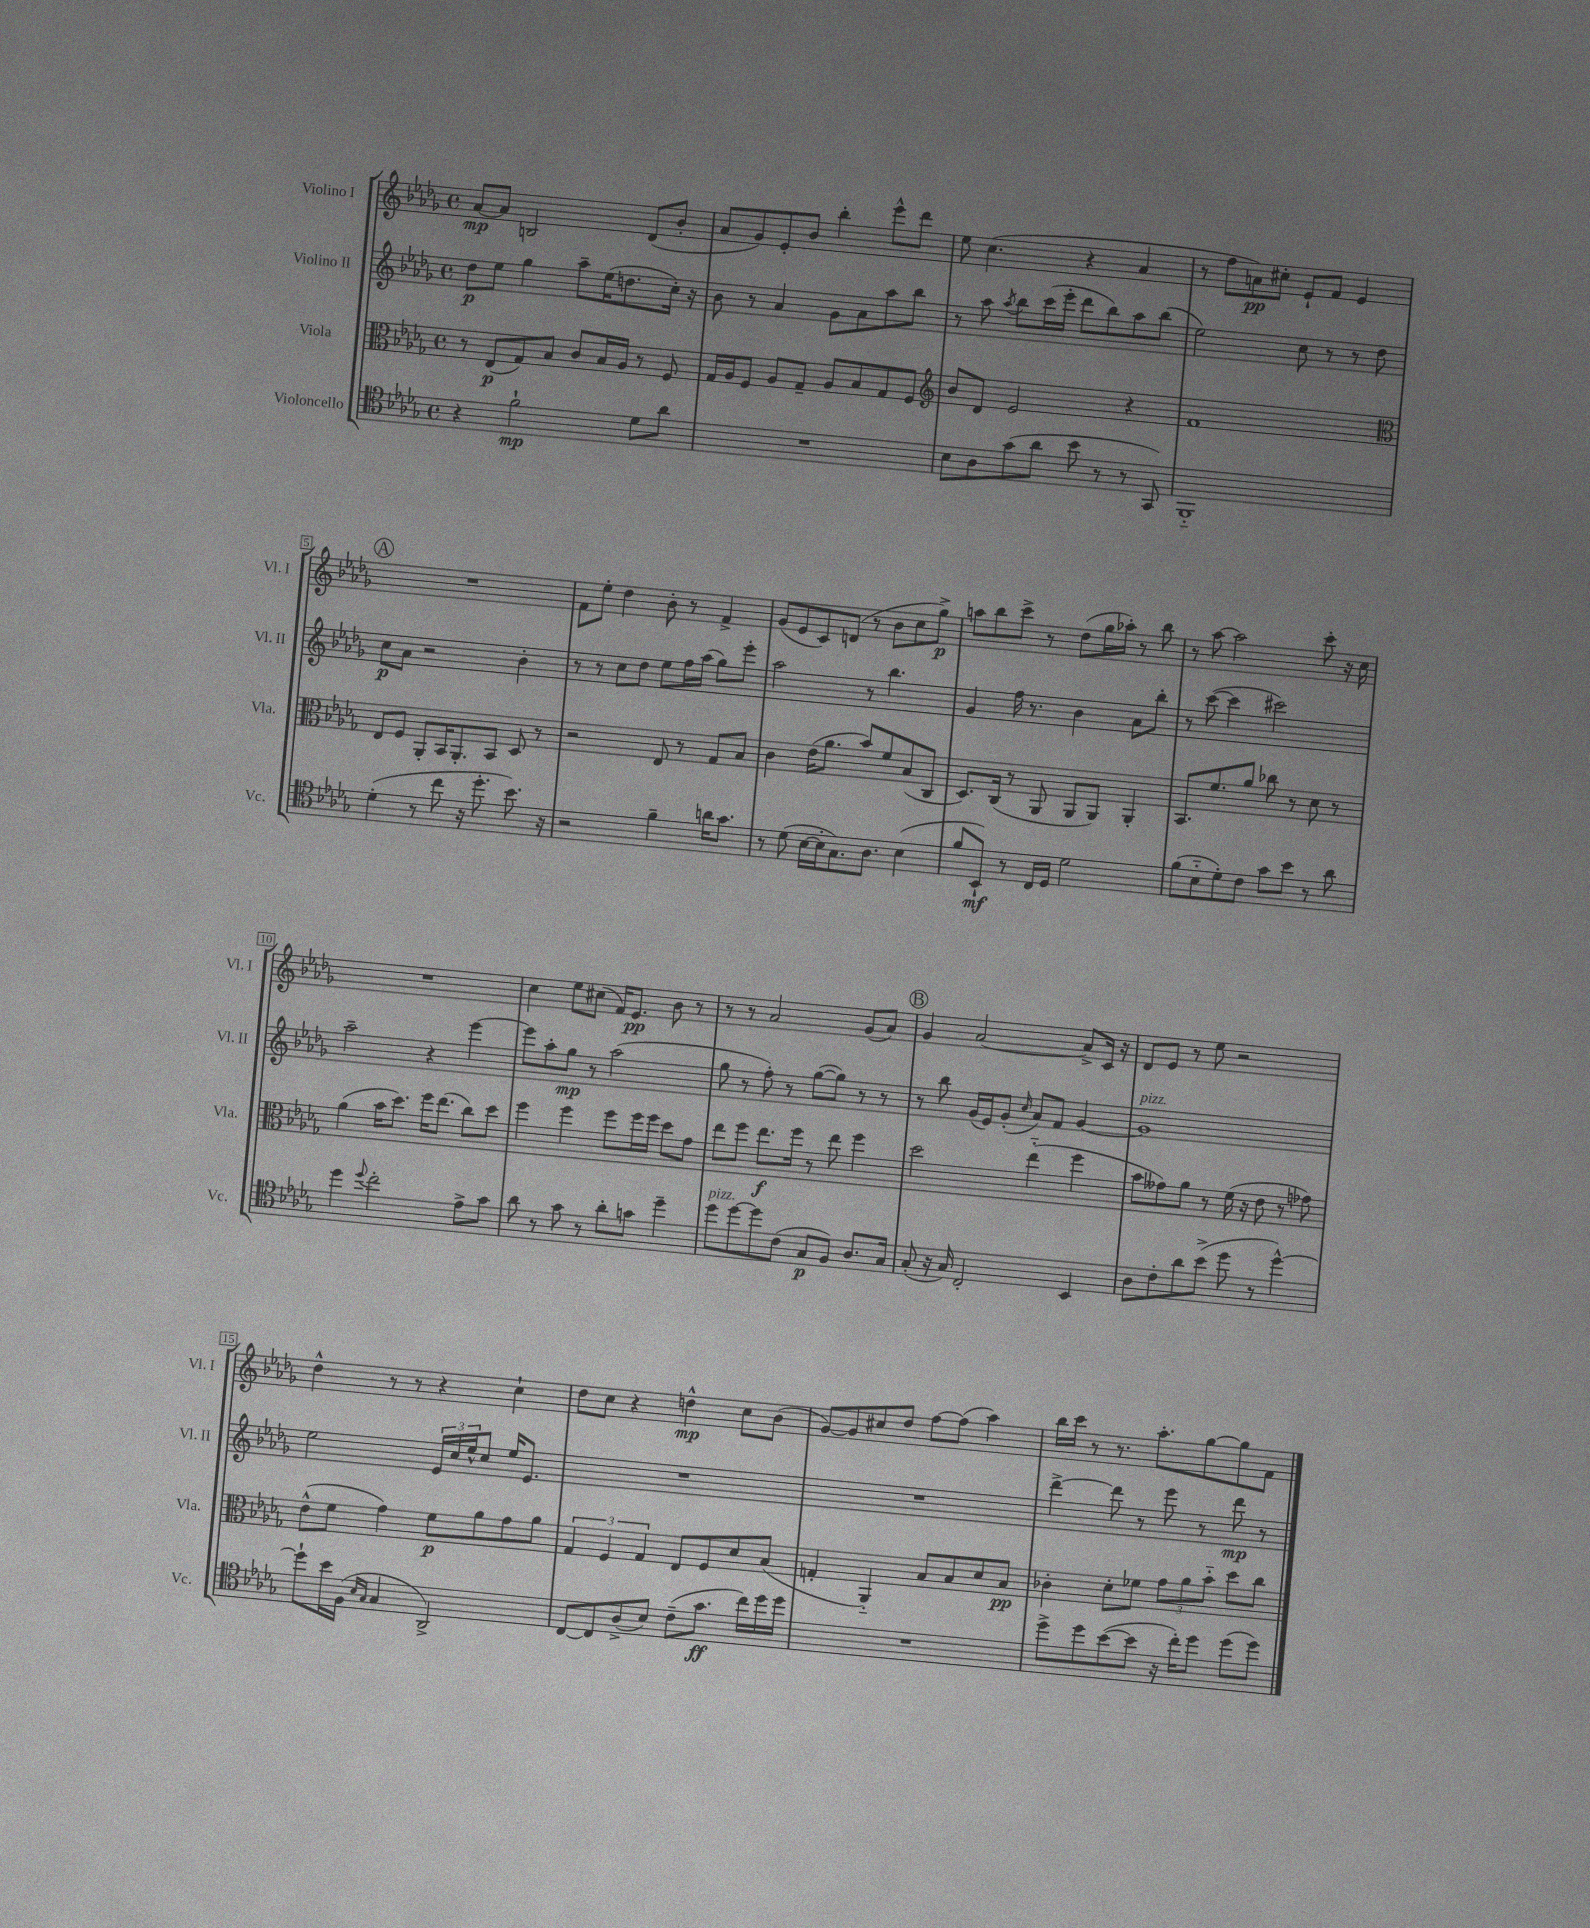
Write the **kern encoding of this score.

**kern	**kern	**kern	**kern
*staff4	*staff3	*staff2	*staff1
*clefC4	*clefC3	*clefG2	*clefG2
*k[b-e-a-d-g-]	*k[b-e-a-d-g-]	*k[b-e-a-d-g-]	*k[b-e-a-d-g-]
*M4/4	*M4/4	*M4/4	*M4/4
*met(c)	*met(c)	*met(c)	*met(c)
4r	8r	8dd-	[8a-
.	(8E-	8ee-	8a-]
2f`	8G-)	4gg-	2B
.	8B-	.	.
.	8c	8aa-~	.
.	16B-	(16ee-	.
.	16A-	8.dd	.
8d-	8r	.	(8d-
8a-	8F	16cc')	8b-'
.	.	16r	.
=	=	=	=
1r	16G-	8b-	8a-
.	16A-	.	.
.	8F	8r	8g-)
.	8A-	4a-	8e-'
.	8G-~	.	8b-
.	8A-	8g-	4bb-'
.	8B-	8a-	.
.	8G-	8aa-	8eee-^^
.	8F	8bb-	8ddd-
=	=	=	=
*	*clefG2	*	*
8B-	8b-	8r	8ee-
8A-	8d-	8aa-	(4.cc
.	.	8qaa-	.
(8g-	2e-	8bb-	.
8a-	.	(16ccc	.
.	.	16eee-'	.
8b-	.	8ddd-	4r
8r	.	8bb-)	.
8r	4r	8aa-	4a-
8GG-)	.	(8bb-	.
=	=	=	=
1FF'~	1f	2ee-)	8r
.	.	.	8ff
.	.	.	8a)
.	.	.	8cc#'
.	.	8cc	8e-`
.	.	8r	8f
.	.	8r	4e-
.	.	8dd-	.
=	=	=	=
*	*clefC3	*	*
(4d-'	8E-	8cc	1r
.	8F	8a-	.
8r	8AA-'	2r	.
8cc	16BB-	.	.
.	8.AA-'	.	.
16r	.	.	.
8.dd-'	.	.	.
.	8BB-	.	.
8.b-)	8D-	4b-'	.
.	8r	.	.
16r	.	.	.
=	=	=	=
2r	2r	8r	8f
.	.	8r	8ee-'
.	.	8cc	4dd-
.	.	8dd-	.
4f~	8E-	8ee-	8b-'
.	8r	16ff	8r
.	.	(16aa-	.
16a	8G-	8gg-)	4f^
8.g-	.	.	.
.	8B-	8eee-'	.
=	=	=	=
8r	4c	2aa-	(8g-
(8d-	.	.	8e-
[16B-	(16e-	.	8c)
16B-']	8.a-	.	.
8.G-)	.	.	(8d
.	8b-)	8r	8r
8.A-	.	.	.
.	8f	4.bb-	8b-
(4B-	(8B-	.	8cc
.	8C	.	8gg-^)
=	=	=	=
8f	8.D-)	4g-	8aa
8BB-`)	.	.	8bb-
.	(16C	.	.
8r	8r	16ff	8ccc^
.	.	8.r	.
16C	8AA-	.	8r
16D-	.	.	.
2d-	8AA-	4b-	(8dd-
.	8AA-)	.	16gg-
.	.	.	16aa-')
.	4AA-'	8a-	8r
.	.	8bb-'	8bb-
=	=	=	=
(8f	8.BB-	8r	8r
8B-'~	.	([8ccc	[8aa-
.	8.f	.	.
8d-')	.	4ccc]	2aa-]
8c	8a-	.	.
8g-	8cc-	2ccc#)	.
8b-	8r	.	.
8r	8d-	.	8ccc'
8a-	8r	.	16r
.	.	.	16cc
=	=	=	=
4dd-	(4a-	2aa-~	1r
8qqdd-	.	.	.
2cc'	16b-	.	.
.	8.dd-)	.	.
.	16ff	4r	.
.	(8.ee-	.	.
8e-^	8cc)	[4eee-	.
8g-	8dd-	.	.
=	=	=	=
8a-	4ff	8eee-]	4cc
8r	.	8aa-'	.
8g-	4ff	8gg-	8ee-
8r	.	8r	(8cc#
8a-'	8ff	(2aa-	16f)
.	.	.	8.e-
8g	16ff	.	.
.	16ff	.	.
4dd-~	8dd-	.	8b-
.	8g-	.	8r
=	=	=	=
8dd-	8ee-	8gg-	8r
[8dd-	8ff	8r	8r
8dd-]	8.ee-	8ff')	2a-
(8c	.	8r	.
.	16ff	.	.
8G-	8r	([8gg-	.
8F)	8ee-	8gg-])	.
8.A-	4ff	8r	(8g-
.	.	8r	8a-)
16G-	.	.	.
=	=	=	=
(8G-'	2dd-	8r	4g-
16r	.	8bb-	.
16G-)	.	.	.
2C'	.	(16g-	[2a-
.	.	16e-)	.
.	.	(8g-'	.
.	.	16qqcc	.
.	(4ee-'~	8a-)	.
.	.	8f	.
4BB-	4ff	[4g-	8a-^]
.	.	.	16c
.	.	.	16r
=	=	=	=
8A-	8b-	1g-]	8d-
8c'	8g--)	.	8e-
8a-	8a-	.	8r
(8b-^	8r	.	8ee-
8dd-	(16f	.	2r
.	16r	.	.
8r	8e-	.	.
[4dd-^^)	8r	.	.
.	8g-)	.	.
=	=	=	=
8dd-`]	(8e-^^	2ee-	4dd-^^
16b-	8f	.	.
(16F	.	.	.
16qqB-	.	.	.
16qqG-	.	.	.
4G-	4g-)	.	8r
.	.	.	8r
2AA-^)	8f	24e-	4r
.	.	24cc	.
.	.	24ee-^^	.
.	8a-	8cc	.
.	8g-	16ee-	4cc`
.	.	8.e-	.
.	8a-	.	.
=	=	=	=
[8C	6G-	1r	8dd-
8C]	.	.	8cc
.	6F	.	.
(8A-^	.	.	4r
.	6G-	.	.
8B-)	.	.	.
(8c~	8E-	.	4dd^^
8.g-	8F	.	.
.	8d-	.	8cc
16cc)	.	.	.
16dd-	(8B-	.	(8b-
16dd-	.	.	.
=	=	=	=
1r	4G'	1r	[8g-)
.	.	.	8g-]
.	4AA-'~)	.	8cc#
.	.	.	8dd-
.	8B-	.	[8ff
.	8B-	.	(8ff]
.	8d-	.	4aa-)
.	8B-	.	.
=	=	=	=
8dd-^	4c-'	[4ddd-^	16bb-
.	.	.	16ccc
8dd-	.	.	8r
([8b-	8d-'	8ddd-]	8.r
8b-]	8f-	8r	.
.	.	.	8.aa-'
16r	12g-	8eee-	.
16cc')	.	.	.
.	12a-	.	.
8dd-	.	8r	[8gg-
.	12b-'~	.	.
(8dd-	8dd-	8ddd-	8gg-]
8dd-)	8cc	8r	8f
==	==	==	==
*-	*-	*-	*-
